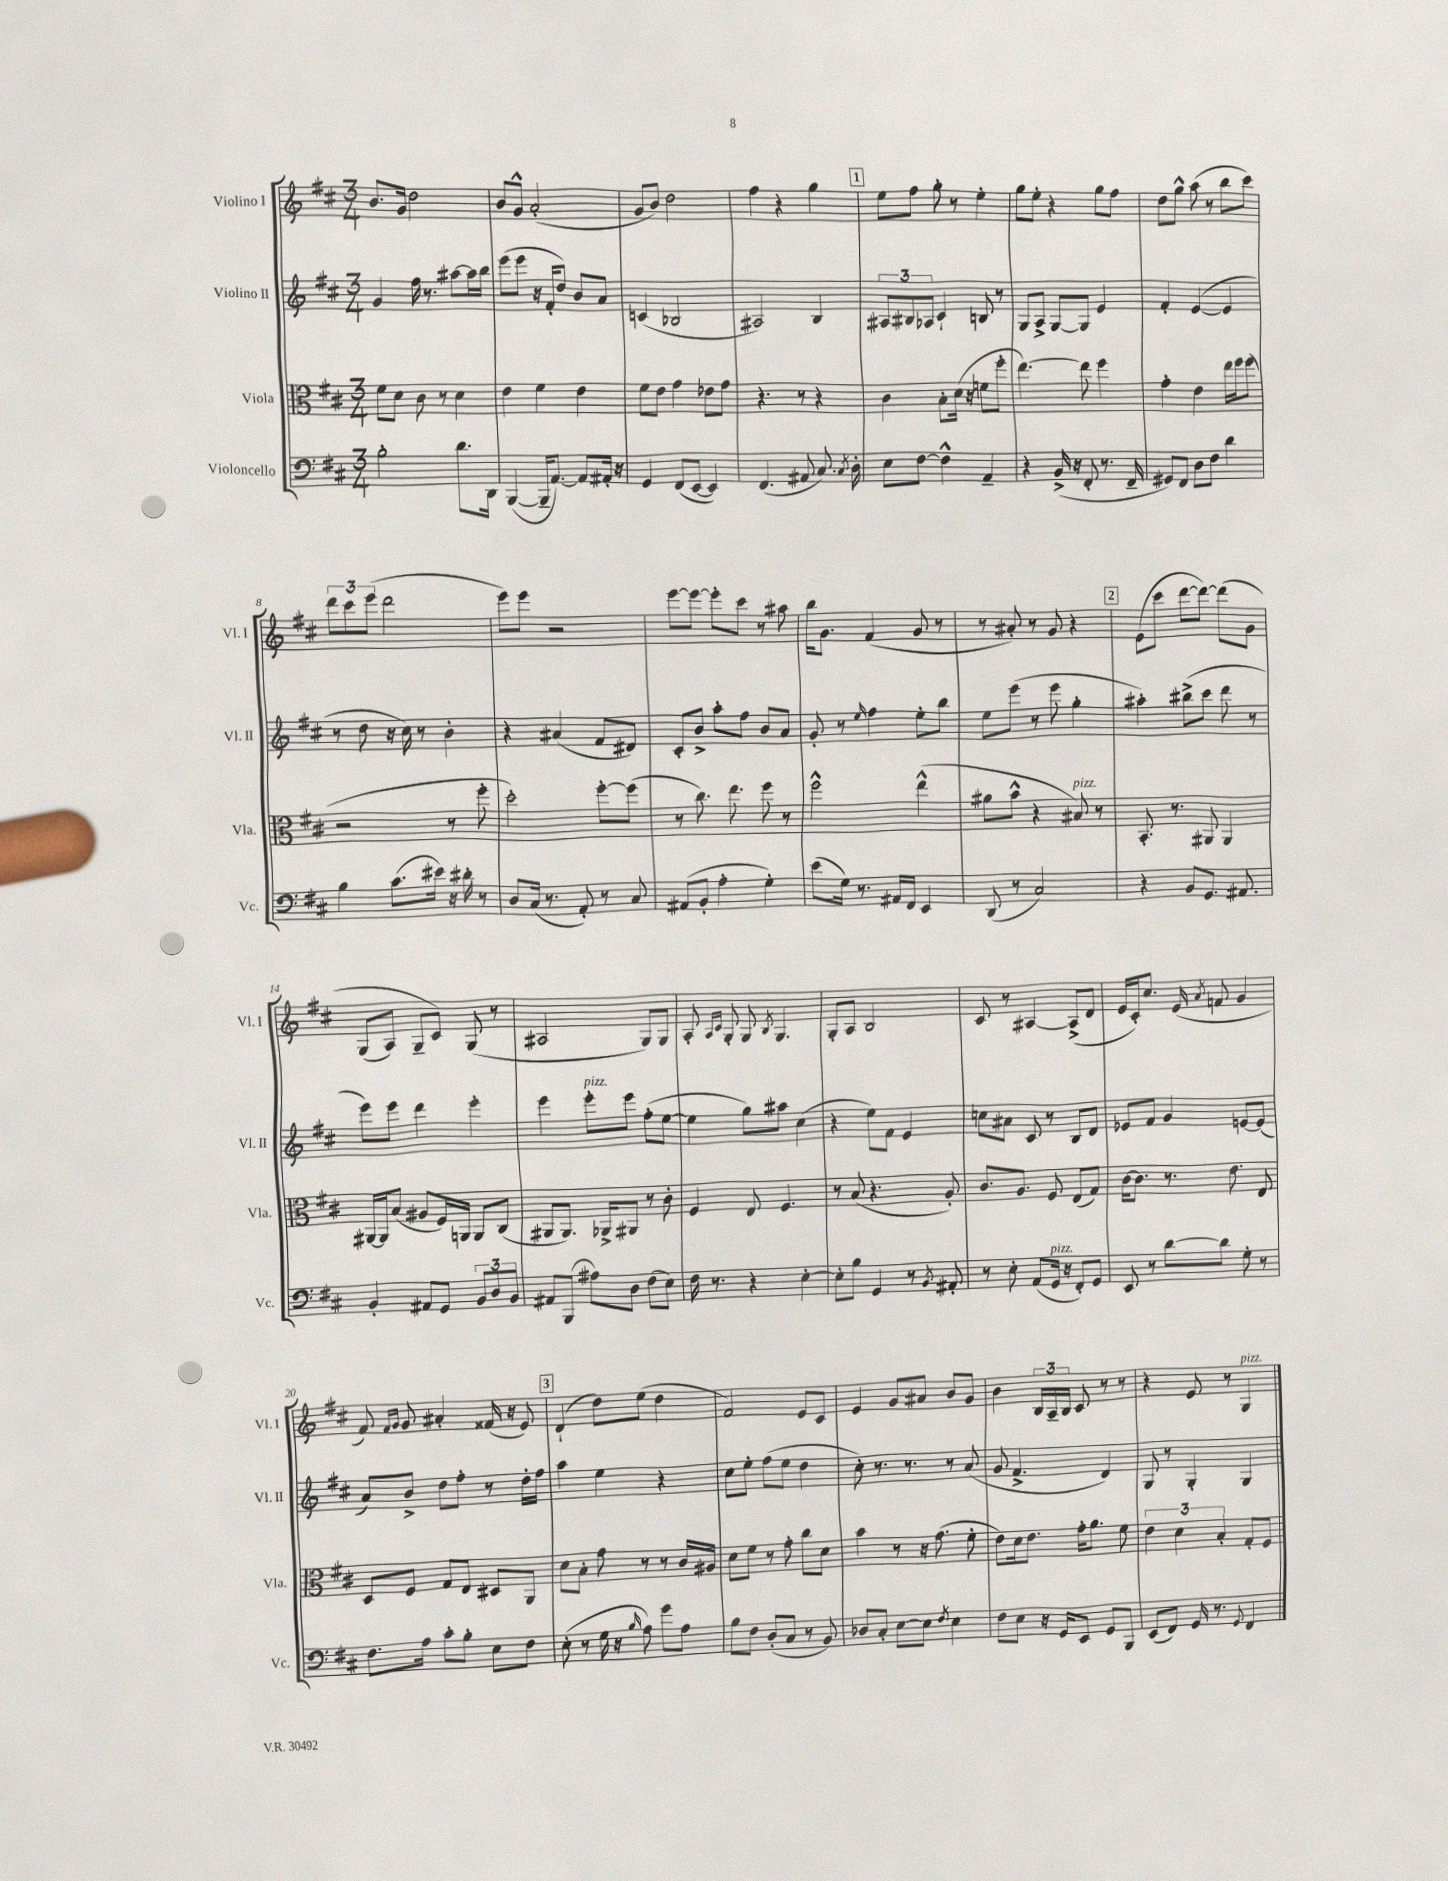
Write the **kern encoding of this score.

**kern	**kern	**kern	**kern
*part4	*part3	*part2	*part1
*staff4	*staff3	*staff2	*staff1
*I"Violoncello	*I"Viola	*I"Violino II	*I"Violino I
*I'Vc.	*I'Vla.	*I'Vl. II	*I'Vl. I
*clefF4	*clefC3	*clefG2	*clefG2
*k[f#c#]	*k[f#c#]	*k[f#c#]	*k[f#c#]
*M3/4	*M3/4	*M3/4	*M3/4
=1	=1	=1	=1
2B'\	8f#\L	4g/	8.b/L
.	8d\J	.	.
.	.	.	16g/Jk
.	8c#\	16ff#\	2dd\
.	.	8.r	.
.	8r	.	.
8.d\L	4d\	[8aa#X\L	.
.	.	16aa#\L]	.
16DD\Jk	.	16bb\JJ	.
=2	=2	=2	=2
([4BBB/	4e\	(8eee\L	8b/L
.	.	8eee\J	8g^^/J
16BBB~/KL]	4f#\	16r	(2a'/
[8.AA/J)	.	16f#'/KL	.
.	.	8dd/J)	.
8AA/L]	4e\	8b/L	.
16AA#X'/Jk	.	8a/J	.
16r	.	.	.
=3	=3	=3	=3
4GG/	8f#\L	(4cn/	8g/L
.	8e\J	.	8b/J)
(8FF#/L	4g\	2B-X/	2dd\
[8EE/J	.	.	.
4EE/])	8e-X\L	.	.
.	8g\J	.	.
=4	=4	=4	=4
(4.FF#/	4.r	2A#X/)	4ff#\
.	.	.	4r
8AA#X/	8r	.	.
8.C#/)	4r	4B/	4gg\
8qC#/	.	.	.
16D'\	.	.	.
!!LO:REH:place=s1:t=1
=5	=5	=5	=5
8E\L	4c#\	12A#X/L	8ee\L
.	.	12B#X/	.
[8F#\J	.	.	8ff#\J
.	.	12A-X/J	.
4F#^^\]	8B'\L	4c#`/	8gg'\
.	(16d\Jk	.	8r
.	16r	.	.
4AA~/	8fn\L	8Bn/	4ee'\
.	8ff#'\J	8r	.
=6	=6	=6	=6
4r	[4.ee\)	8G/L	8gg\L
.	.	8A^/J	8ee'\J
(16BB^/	.	[8G/L	4r
16r	.	.	.
8FF#'/	8ee\]	8G/J]	.
8.r	4ff#\	4e/	8gg\L
.	.	.	8ff#\J
16FF#~/	.	.	.
=7	=7	=7	=7
8GG#X/L)	4g'\	4f#'/	8dd\L
8FF#/J	.	.	8gg^^\J
8D\L	4e\	([4e/	(8aa\
8F#\J	.	.	8r
4d\	16ee\LL	4e/]	8bb\L
.	16ff#\J	.	.
.	(8ff#\J	.	8ccc#\J)
!!LO:LB:g=z
=8	=8	=8	=8
4B\	2r	8r	12ddd\L
.	.	.	12ccc#\
.	.	8dd\	.
.	.	.	(12eee\J
(8.c#\L	.	16r	2ddd\
.	.	16cc#\)	.
.	.	8r	.
16e#X\Jk)	.	.	.
16r	8r	4b'\	.
16d#X'\	.	.	.
8r	8ff#'\	.	.
=9	=9	=9	=9
8D/L	2dd'\)	4r	8eee\L)
(16C#/Jk	.	.	8eee\J
8.r	.	.	.
.	.	(4a#X/	2r
8AA'/)	.	.	.
8r	[8ff#'\L	8f#/L	.
8C#/	(8ff#\J]	8d#X/J)	.
=10	=10	=10	=10
(8AA#X/L	8r	8c#'/L	[8eee\L
8BB'/J	8.cc#\)	8b^/J	8eee\J_
4A'\	.	8aa'\L	8eee'\L]
.	8.ee\	.	.
.	.	8ff#\J	8ccc#\J
4G'\)	8ff#\	8b/L	8r
.	8r	8a/J	8aa#X\
=11	=11	=11	=11
(8e\L	2ff#^^\	8g'/	16bb\KL
.	.	.	8.g\J
16G\Jk)	.	8r	.
8.r	.	.	.
.	.	16qqee/	.
.	.	4ff#\	(4f#/
16AA#X/LL	.	.	.
16FF#/JJ	.	.	.
4EE/	(4ee^^\	8ee'\L	8g/
.	.	8bb\J	8r
=12	=12	=12	=12
(8DD/	8a#X\L	8ee\L	8r
8r	8b^^\J	(8eee\J	8a#X'/)
2C#/)	4r	8r	8r
.	.	8eee\	8g/
!	!LO:TX:a:i:t=pizz.	!	!
.	8B#X/)	4gg'\	4r
.	8r	.	.
!!LO:REH:place=s1:t=2
=13	=13	=13	=13
4r	8.BB'/	4aa#X'\)	(8e\L
.	.	.	8ccc#\J
.	8.r	.	.
8BB/L	.	(8bb#X^\L	[8ddd\L
8.GG/J	8AA#X/	8ccc#\J	8ddd\J_)
.	4AA#/	8ddd\	(8ddd\L]
8.AA#X/	.	.	.
.	.	8r	8g\J
!!LO:LB:g=z
=14	=14	=14	=14
4BB'/	[16AA#X/LL	8eee\L)	(8G/L
.	16AA#/J]	.	.
.	(8B/J	8eee\J	8A/J)
8AA#X/L	8A#X/L	4ddd\	8G~/L
8GG/J	16F#/L)	.	8c#/J)
.	16AAn/JJ	.	.
12BB/L	8AA/L	4eee'\	(8G/
12D/	.	.	.
.	(8C#/J	.	8r
12BB/J	.	.	.
=15	=15	=15	=15
8AA#X/L	8AA#X/L	4eee\	2A#X/
(8BBB/J	8.AA#/J)	.	.
!	!	!LO:TX:a:i:t=pizz.	!
8A#X\L)	.	8eee'\L	.
.	16AA-X^/KL	.	.
8D\J	8AA#X/J	8eee\J	.
(8F#\L	8r	(8ff#'\L	8G/L)
8E\J)	8c#'\	[8ee\J	8G/J
=16	=16	=16	=16
16F#\	4F#/	4ee\]	8A'/
8.r	.	.	.
.	.	.	16qqA/LL
.	.	.	16qqc#/JJ
.	.	.	8G'/
4r	8E/	8gg\L)	8G/
.	.	.	8qB/
.	4.F#/	8aa#X\J	4.G/
[4E'\	.	(4cc#\	.
=17	=17	=17	=17
8E'\L]	8r	4r	8G'/L
8B\J	(8B/	.	8A/J
4GG/	4.r	8ee\L)	2B/
.	.	8f#\J	.
8r	.	4e/	.
8qBB/	.	.	.
8AA#X'/	8A'/)	.	.
=18	=18	=18	=18
8r	8.c#/L	8ccn\L	8c#/
8E'\	.	8a#X\J	8r
.	8.A/J	.	.
(8AA/L	.	8c#/	[4A#X/
!LO:TX:a:i:t=pizz.	!	!	!
16GG/Jk	8F#/	8r	.
16r	.	.	.
8FF#'/L)	(8E/L	8B/L	(8A#^/L]
8GG/J	8G/J)	8d/J	8d/J
=19	=19	=19	=19
8EE/	[16c#\KL	8e-X/L	16e/LL
.	8.c#\J]	.	16c#'/J)
8r	.	8f#/J	8.cc#/J
[8d\L	8.r	4g/	.
.	.	.	(16e/
.	.	.	8qa/
8d\J]	.	.	8fn/
.	8.e\	.	.
8G'\	.	[8en/L	4g/
8r	8E/	(8e/J]	.
!!LO:LB:g=z
=20	=20	=20	=20
8.F#\L	8D/L	8a/L)	8f#/)
.	.	.	16qqf#/LL
.	.	.	16qqg/JJ
.	8F#/J	8b^/J	8g/
16A\Jk	.	.	.
8c#'\L	8G/L	8dd\L	4a#X'/
8B'\J	8E/J	8ff#'\J	.
8E\L	8D#X/L	8r	(16f##X/
.	.	.	16r
8F#\J	8AA/J	16dd'\LL	8e/)
.	.	16ff#\JJ	.
!!LO:REH:place=s1:t=3
=21	=21	=21	=21
(8E'\	8d\L	4aa\	(4d`/
8r	8B'\J	.	.
16G\	8g\	4ee\	8dd\L)
16r	.	.	.
16qqB/	.	.	.
8A\)	8r	.	(8ee\J
8g\L	8r	4r	4dd\
8A\J	16c#/LL	.	.
.	16A#X/JJ	.	.
=22	=22	=22	=22
8B\L	8d\L	8cc#\L	2f#/)
8F#\J	8f#\J	8ee'\J	.
(8D'/L	8r	(8ff#\L	.
8C#/J	8g'\	8ee\J	.
8r	8cc#\L	4dd\	8e/L
8BB/)	8d\J	.	8c#/J
=23	=23	=23	=23
8D-X/L	4b\	8cc#'\)	4e/
8C#'/J	.	8.r	.
[8E\L	8r	.	8g/L
.	.	8.r	.
8E\J]	16r	.	8a#X/J
.	(8.g\	.	.
8qF#/	.	.	.
4E\	.	8r	8b/L
.	8f#'\	(8a/	8g/J
=24	=24	=24	=24
8F#\L	8e\L)	8g/	4b\
8E\J	16d\k	4.f#^/	.
.	8.e\J	.	.
16r	.	.	24B/LL
.	.	.	24A~/
16GG/KL	.	.	.
.	.	.	24B/JJ
8EE/J	16g'\KL	.	8c#/
.	8.a\J	.	.
8GG/L	.	4d/)	8r
8BBB/J	8f#\	.	8r
=25	=25	=25	=25
(8EE/L	6e\	8G/	4r
8FF#/J)	.	8r	.
.	6d\	.	.
16GG/	.	4G'/	8e/
8.r	.	.	.
.	6B'/	.	.
.	.	.	8r
8qqGG/	.	.	.
!	!	!	!LO:TX:a:i:t=pizz.
4FF#/	8G'/L	4G/	4G/
.	8F#/J	.	.
==	==	==	==
*-	*-	*-	*-
